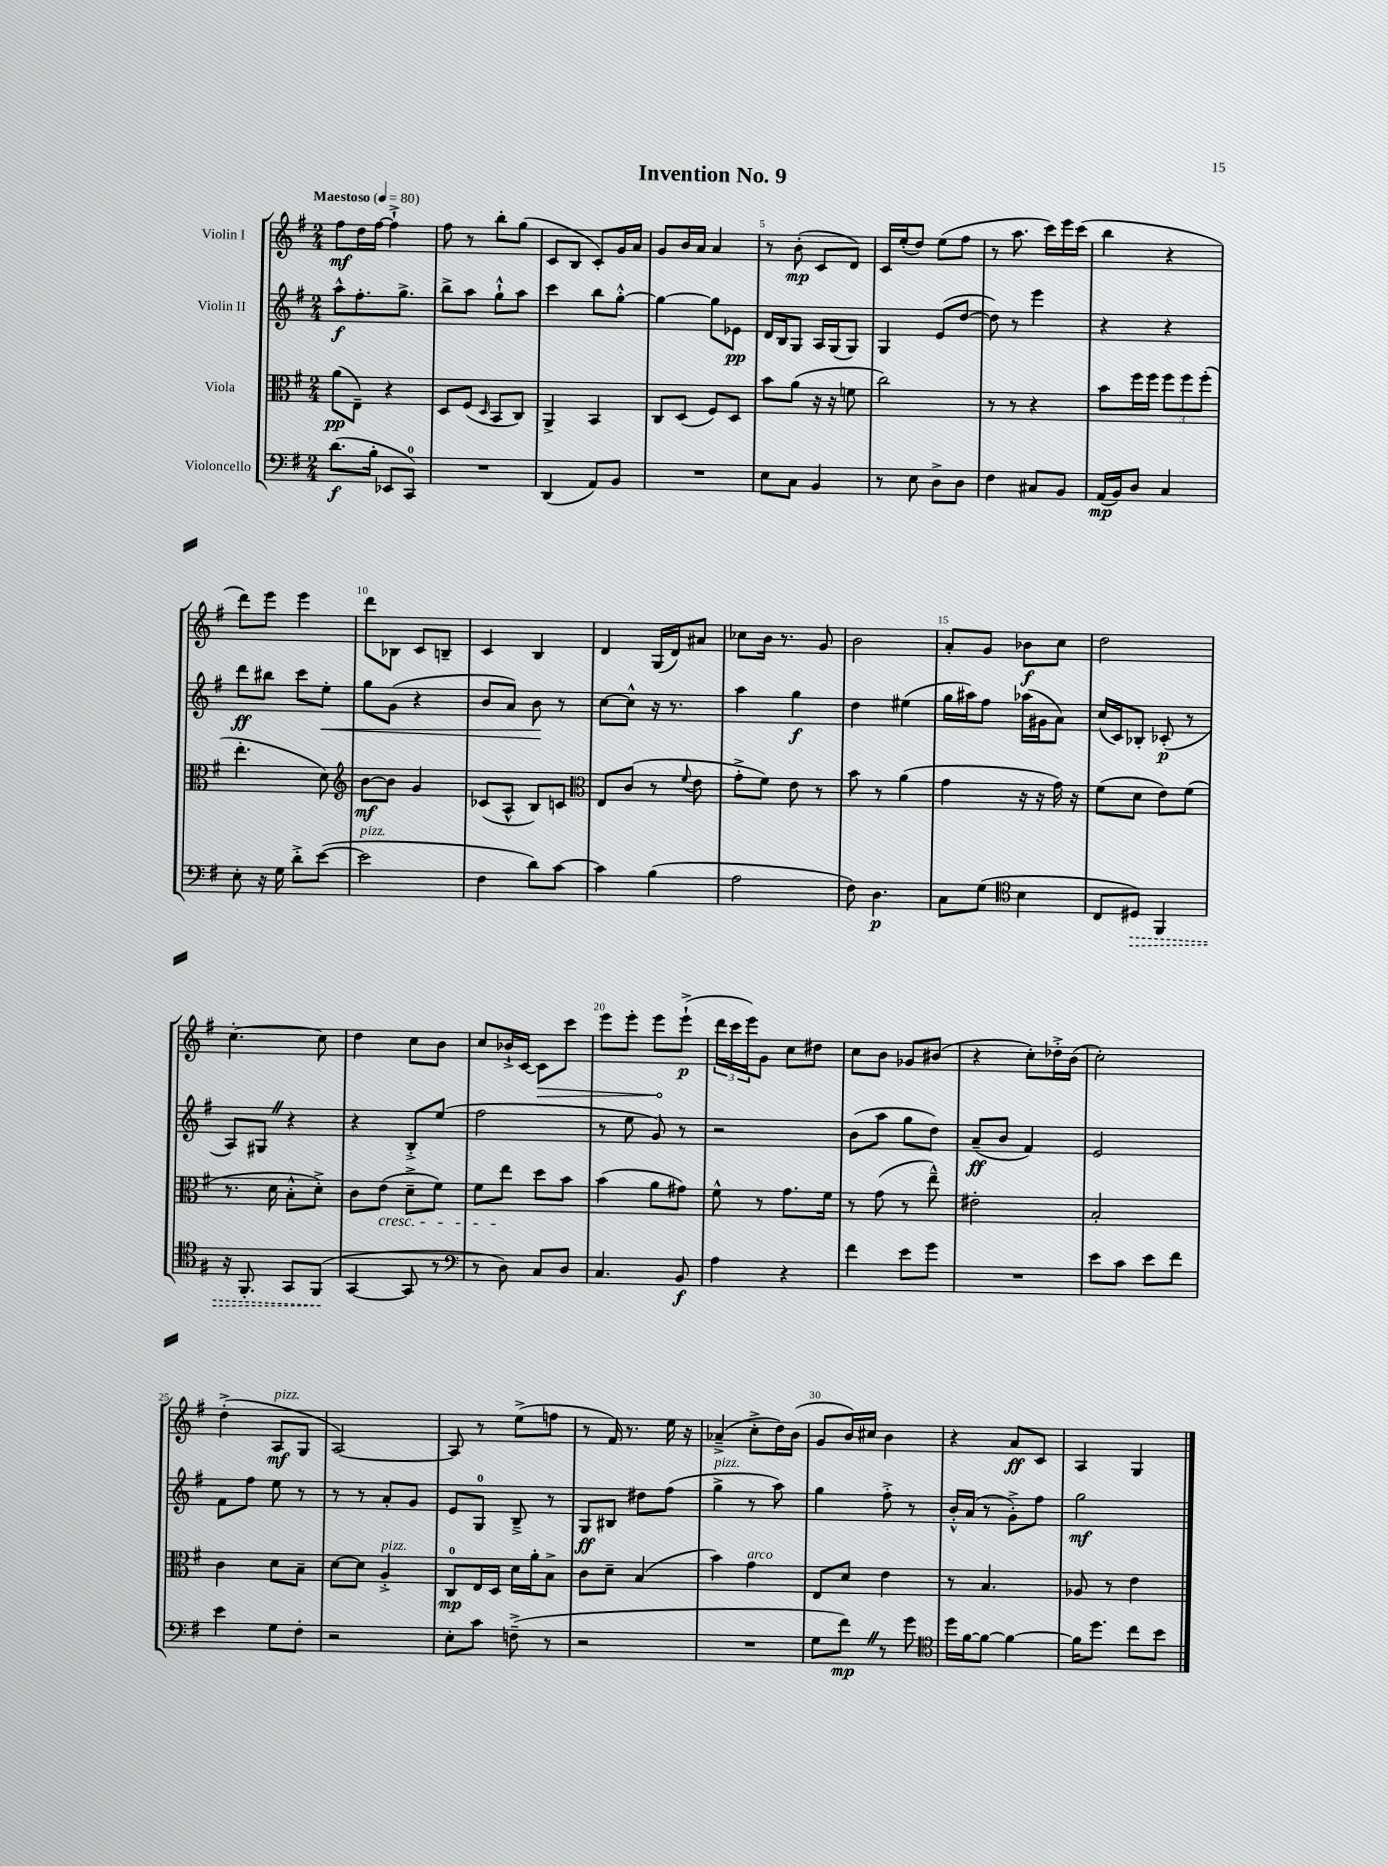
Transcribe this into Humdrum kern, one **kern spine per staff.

**kern	**dynam	**kern	**dynam	**kern	**dynam	**kern	**dynam
*part4	*part4	*part3	*part3	*part2	*part2	*part1	*part1
*staff4	*staff4	*staff3	*staff3	*staff2	*staff2	*staff1	*staff1
*I"Violoncello	*	*I"Viola	*	*I"Violin II	*	*I"Violin I	*
*clefF4	*	*clefC3	*	*clefG2	*	*clefG2	*
*k[f#]	*	*k[f#]	*	*k[f#]	*	*k[f#]	*
*M2/4	*	*M2/4	*	*M2/4	*	*M2/4	*
*MM80	*	*MM80	*	*MM80	*	*MM80	*
=1	=1	=1	=1	=1	=1	=1	=1
!	!	!	!	!	!	!LO:TX:a:B:t=Maestoso	!
(8.d\L	f	(8a\L	pp	8aa^^\L	f	8ff#\L	mf
.	.	8E~\J)	.	8.ff#'\	.	16dd\L	.
16B'\Jk	.	.	.	.	.	[16ff#\JJ	.
8EE-X/L	.	4r	.	.	.	4ff#`^\]	.
.	.	.	.	8.gg^\J	.	.	.
8CC/J)	.	.	.	.	.	.	.
=2	=2	=2	=2	=2	=2	=2	=2
2r	.	8D/L	.	8bb^\L	.	8ff#\	.
.	.	(8F#/J	.	8aa\J	.	8r	.
.	.	16qqD/	.	.	.	.	.
.	.	8BB/L	.	8gg`^^\L	.	8bb'\L	.
.	.	8C/J)	.	8aa\J	.	(8gg\J	.
=3	=3	=3	=3	=3	=3	=3	=3
(4DD/	.	4AA^/	.	4ccc\	.	8c/L	.
.	.	.	.	.	.	8B/J	.
8AA/L)	.	4BB/	.	8bb\L	.	8c'/L)	.
8BB/J	.	.	.	[8gg'^^\J	.	16g/L	.
.	.	.	.	.	.	16a/JJ	.
=4	=4	=4	=4	=4	=4	=4	=4
2r	.	8C/L	.	4gg\_	.	8g/L	.
.	.	(8D/J	.	.	.	16b/L	.
.	.	.	.	.	.	16a/JJ	.
.	.	8F#/L)	.	8gg\L]	.	4a/	.
.	.	8D/J	.	8e-X\J	pp	.	.
=5	=5	=5	=5	=5	=5	=5	=5
8E\L	.	8b\L	.	16d/LL	.	8r	.
.	.	.	.	16B/J	.	.	.
8C\J	.	(8a\J	.	8G/J	.	(8b'\	mp
4BB/	.	16r	.	16A/LL	.	8c/L	.
.	.	16r	.	(16G/J	.	.	.
.	.	8fn\	.	8G/J)	.	8d/J)	.
=6	=6	=6	=6	=6	=6	=6	=6
8r	.	2cc\)	.	4G/	.	16c/LL	.
.	.	.	.	.	.	(16ee'/J	.
8E\	.	.	.	.	.	8dd/J)	.
8D^\L	.	.	.	(8e/L	.	(8ee\L	.
8D\J	.	.	.	[8dd/J	.	8ff#\J	.
=7	=7	=7	=7	=7	=7	=7	=7
4F#\	.	8r	.	8dd\])	.	8r	.
.	.	8r	.	8r	.	8.aa\	.
8C#X/L	.	4r	.	4eee\	.	.	.
.	.	.	.	.	.	16ccc\LL)	.
8BB/J	.	.	.	.	.	16eee\	.
.	.	.	.	.	.	(16ccc\JJ	.
=8	=8	=8	=8	=8	=8	=8	=8
(16AA/LL	mp	8b\L	.	4r	.	4bb\	.
16BB/J)	.	.	.	.	.	.	.
8D/J	.	16ff#\L	.	.	.	.	.
.	.	16ff#\JJ	.	.	.	.	.
4C/	.	12ff#\L	.	4r	.	4r	.
.	.	12ff#\	.	.	.	.	.
.	.	(12ff#'\J	.	.	.	.	.
!!LO:LB:g=z
=9	=9	=9	=9	=9	=9	=9	=9
8E'\	.	4.ee'\	.	8ddd\L	ff	8ddd\L)	.
16r	.	.	.	8bb#X\J	.	8eee\J	.
16G\	.	.	.	.	.	.	.
8d'^\L	.	.	.	8ccc\L	.	4eee\	.
!	!	!	!	!	!LO:HP:b	!	!
([8e\J	.	8d\)	.	8ee'\J	<	.	.
=10	=10	=10	=10	=10	=10	=10	=10
*	*	*clefG2	*	*	*	*	*
!LO:TX:a:i:t=pizz.	!	!	!	!	!	!	!
2e\]	.	[8b\L	mf	8gg\L	.	8ddd\L	.
.	.	8b\J]	.	(8g\J	.	8B-X\J	.
.	.	4g/	.	4r	.	8c/L	.
.	.	.	.	.	.	8Bn~/J	.
=11	=11	=11	=11	=11	=11	=11	=11
4F#\	.	(8c-X/L	.	8b/L	.	4c/	.
.	.	8A^^/J	.	8a/J)	.	.	.
8d\L)	.	8B/L)	.	8b\	.	4B/	.
[8c\J	.	8cn/J	.	8r	[	.	.
=12	=12	=12	=12	=12	=12	=12	=12
*	*	*clefC3	*	*	*	*	*
4c\]	.	8E/L	.	[8cc\L	.	4d/	.
.	.	(8c/J	.	8cc^^\J]	.	.	.
(4B\	.	8r	.	16r	.	(16G/LL	.
.	.	.	.	8.r	.	16d/J)	.
.	.	8qqf#/	.	.	.	.	.
.	.	8e\	.	.	.	8a#X/J	.
=13	=13	=13	=13	=13	=13	=13	=13
2A\	.	8g'^\L	.	4aa\	.	8cc-X\L	.
.	.	8f#\J)	.	.	.	16b\Jk	.
.	.	.	.	.	.	8.r	.
.	.	8e\	.	4gg\	f	.	.
.	.	8r	.	.	.	8g/	.
=14	=14	=14	=14	=14	=14	=14	=14
8F#\)	.	8b\	.	4dd\	.	2b\	.
4.D\	p	8r	.	.	.	.	.
.	.	(4a\	.	(4ee#X\	.	.	.
=15	=15	=15	=15	=15	=15	=15	=15
8C\L	.	4g\	.	16gg\LL	.	8a'/L	.
.	.	.	.	16aa#X\J)	.	.	.
(8G\J	.	.	.	8ff#\J	.	8g/J	.
*clefC4	*	*	*	*	*	*	*
4B\	.	16r	.	(16aa-X\LL	.	8b-X\L	f
.	.	16r	.	16g#X\J	.	.	.
.	.	16g\)	.	8a\J)	.	8cc\J	.
.	.	16r	.	.	.	.	.
=16	=16	=16	=16	=16	=16	=16	=16
8C/L	.	(8f#\L	.	(16cc/LL	.	2dd\	.
.	.	.	.	16c/J)	.	.	.
!	!LO:HP:b	!	!	!	!	!	!
8D#X/J)	>	8d\J	.	8B-X'/J	.	.	.
4FF#/	.	8e\L)	.	(8c-X'/	p	.	.
.	.	(8f#\J	.	8r	.	.	.
!!LO:LB:g=z
=17	=17	=17	=17	=17	=17	=17	=17
16r	.	8.r	.	8A/L)	.	[4.cc'\	.
8.FF#'/	.	.	.	.	.	.	.
.	.	.	.	8G#XZ/J	.	.	.
.	.	16d\	.	.	.	.	.
8GG/L	.	8B'^^\L	.	4r	.	.	.
(8FF#/J	.	8d'^\J)	.	.	.	8cc\]	.
.	]	.	.	.	.	.	.
=18	=18	=18	=18	=18	=18	=18	=18
[4GG/	.	8c\L	.	4r	.	4dd\	.
!	!	!LO:TX:b:i:t=cresc.	!	!	!	!	!
.	.	(8e\J	.	.	.	.	.
8GG/]	.	8d~^\L	.	8B'^/L	.	8cc\L	.
8r	.	8f#\J)	.	(8ee/J	.	8b\J	.
=19	=19	=19	=19	=19	=19	=19	=19
*clefF4	*	*	*	*	*	*	*
8r	.	8f#\L	.	2ff#\	.	8cc/L	.
8D\)	.	8ee\J	.	.	.	16b-X`^/L	.
.	.	.	.	.	.	[16c/JJ	.
!	!	!	!	!	!	!	!LO:HP:b
8C/L	.	8dd\L	.	.	.	8c\L]	>
8D/J	.	8b\J	.	.	.	8ccc\J	.
=20	=20	=20	=20	=20	=20	=20	=20
4.C/	.	(4b\	.	8r	.	8eee\L	.
.	.	.	.	8ee\	.	8eee'\J	.
.	.	8a\L	.	8g/)	.	8eee\L	.
8BB/	f	8g#X\J)	.	8r	.	(8eee`^\J	] p
=21	=21	=21	=21	=21	=21	=21	=21
4A\	.	8f#^^\	.	2r	.	24ddd\LL	.
.	.	.	.	.	.	24ccc\	.
.	.	.	.	.	.	24eee\J)	.
.	.	8r	.	.	.	8g\J	.
4r	.	8.g\L	.	.	.	8cc\L	.
.	.	.	.	.	.	8dd#X\J	.
.	.	16f#\Jk	.	.	.	.	.
=22	=22	=22	=22	=22	=22	=22	=22
4f#\	.	8r	.	(8b\L	.	8cc\L	.
.	.	(8g\	.	8aa\J	.	8b\J	.
8e\L	.	8r	.	8gg\L	.	8g-X/L	.
8g\J	.	8ee~^^\)	.	8dd\J)	.	(8b#X/J	.
=23	=23	=23	=23	=23	=23	=23	=23
2r	.	2e#X'\	.	(8a~/L	ff	4r	.
.	.	.	.	8b/J	.	.	.
.	.	.	.	4f#/)	.	8cc'\L)	.
.	.	.	.	.	.	16dd-X'^\L	.
.	.	.	.	.	.	(16b\JJ	.
=24	=24	=24	=24	=24	=24	=24	=24
8e\L	.	2B'/	.	2e/	.	2cc'\)	.
8c\J	.	.	.	.	.	.	.
8e\L	.	.	.	.	.	.	.
8f#\J	.	.	.	.	.	.	.
!!LO:LB:g=z
=25	=25	=25	=25	=25	=25	=25	=25
4e\	.	4c\	.	8f#\L	.	(4dd'^\	.
.	.	.	.	8ff#\J	.	.	.
!	!	!	!	!	!	!LO:TX:a:i:t=pizz.	!
8G\L	.	8d\L	.	8ee\	.	8A/L	mf
8F#'\J	.	8B~\J	.	8r	.	8G/J	.
=26	=26	=26	=26	=26	=26	=26	=26
2r	.	[8d\L	.	8r	.	[2A/)	.
.	.	8d\J]	.	8r	.	.	.
!	!	!LO:TX:a:i:t=pizz.	!	!	!	!	!
.	.	4A'^/	.	8a'/L	.	.	.
.	.	.	.	8g/J	.	.	.
=27	=27	=27	=27	=27	=27	=27	=27
8E'\L	.	8C/L	mp	8e/L	.	8A/]	.
8c\J	.	16E/L	.	8G/J	.	8r	.
.	.	16D/JJ	.	.	.	.	.
(8Fn~^\	.	16d\LL	.	8B~^/	.	(8ee^\L	.
.	.	16a'\J	.	.	.	.	.
8r	.	8B^\J	.	8r	.	8ffn\J	.
=28	=28	=28	=28	=28	=28	=28	=28
2r	.	8c\L	.	8G/L	ff	8r	.
.	.	8d~\J	.	8B#X/J	.	16f#/)	.
.	.	.	.	.	.	8.r	.
.	.	(4B/	.	8dd#X\L	.	.	.
.	.	.	.	(8ff#\J	.	16ee\	.
.	.	.	.	.	.	16r	.
=29	=29	=29	=29	=29	=29	=29	=29
!	!	!	!	!LO:TX:a:i:t=pizz.	!	!	!
2r	.	4b\)	.	4gg^\	.	(4a-X~^/	.
!	!	!LO:TX:a:i:t=arco	!	!	!	!	!
.	.	4g\	.	8r	.	8cc'^\L	.
.	.	.	.	8aa\)	.	16dd\L)	.
.	.	.	.	.	.	(16b\JJ	.
=30	=30	=30	=30	=30	=30	=30	=30
8G\L	.	8E/L	.	4gg\	.	8g/L	.
8f#Z\J)	mp	8d/J	.	.	.	16b/L)	.
.	.	.	.	.	.	16cc#X/JJ	.
8r	.	4e\	.	8ff#'^\	.	4b\	.
8g\	.	.	.	8r	.	.	.
=31	=31	=31	=31	=31	=31	=31	=31
*clefC4	*	*	*	*	*	*	*
16dd\LL	.	8r	.	16b'^^/LL	.	4r	.
[16f#\J	.	.	.	(16a/JJ	.	.	.
8f#\J_	.	4.B/	.	8r	.	.	.
4f#\_	.	.	.	8g'^\L)	.	8a/L	ff
.	.	.	.	8ff#\J	.	8c/J	.
=32	=32	=32	=32	=32	=32	=32	=32
16f#\KL]	.	8A-X/	.	2gg\	mf	4A/	.
8.dd\J	.	.	.	.	.	.	.
.	.	8r	.	.	.	.	.
8cc\L	.	4e\	.	.	.	4G/	.
8b\J	.	.	.	.	.	.	.
==	==	==	==	==	==	==	==
*-	*-	*-	*-	*-	*-	*-	*-
